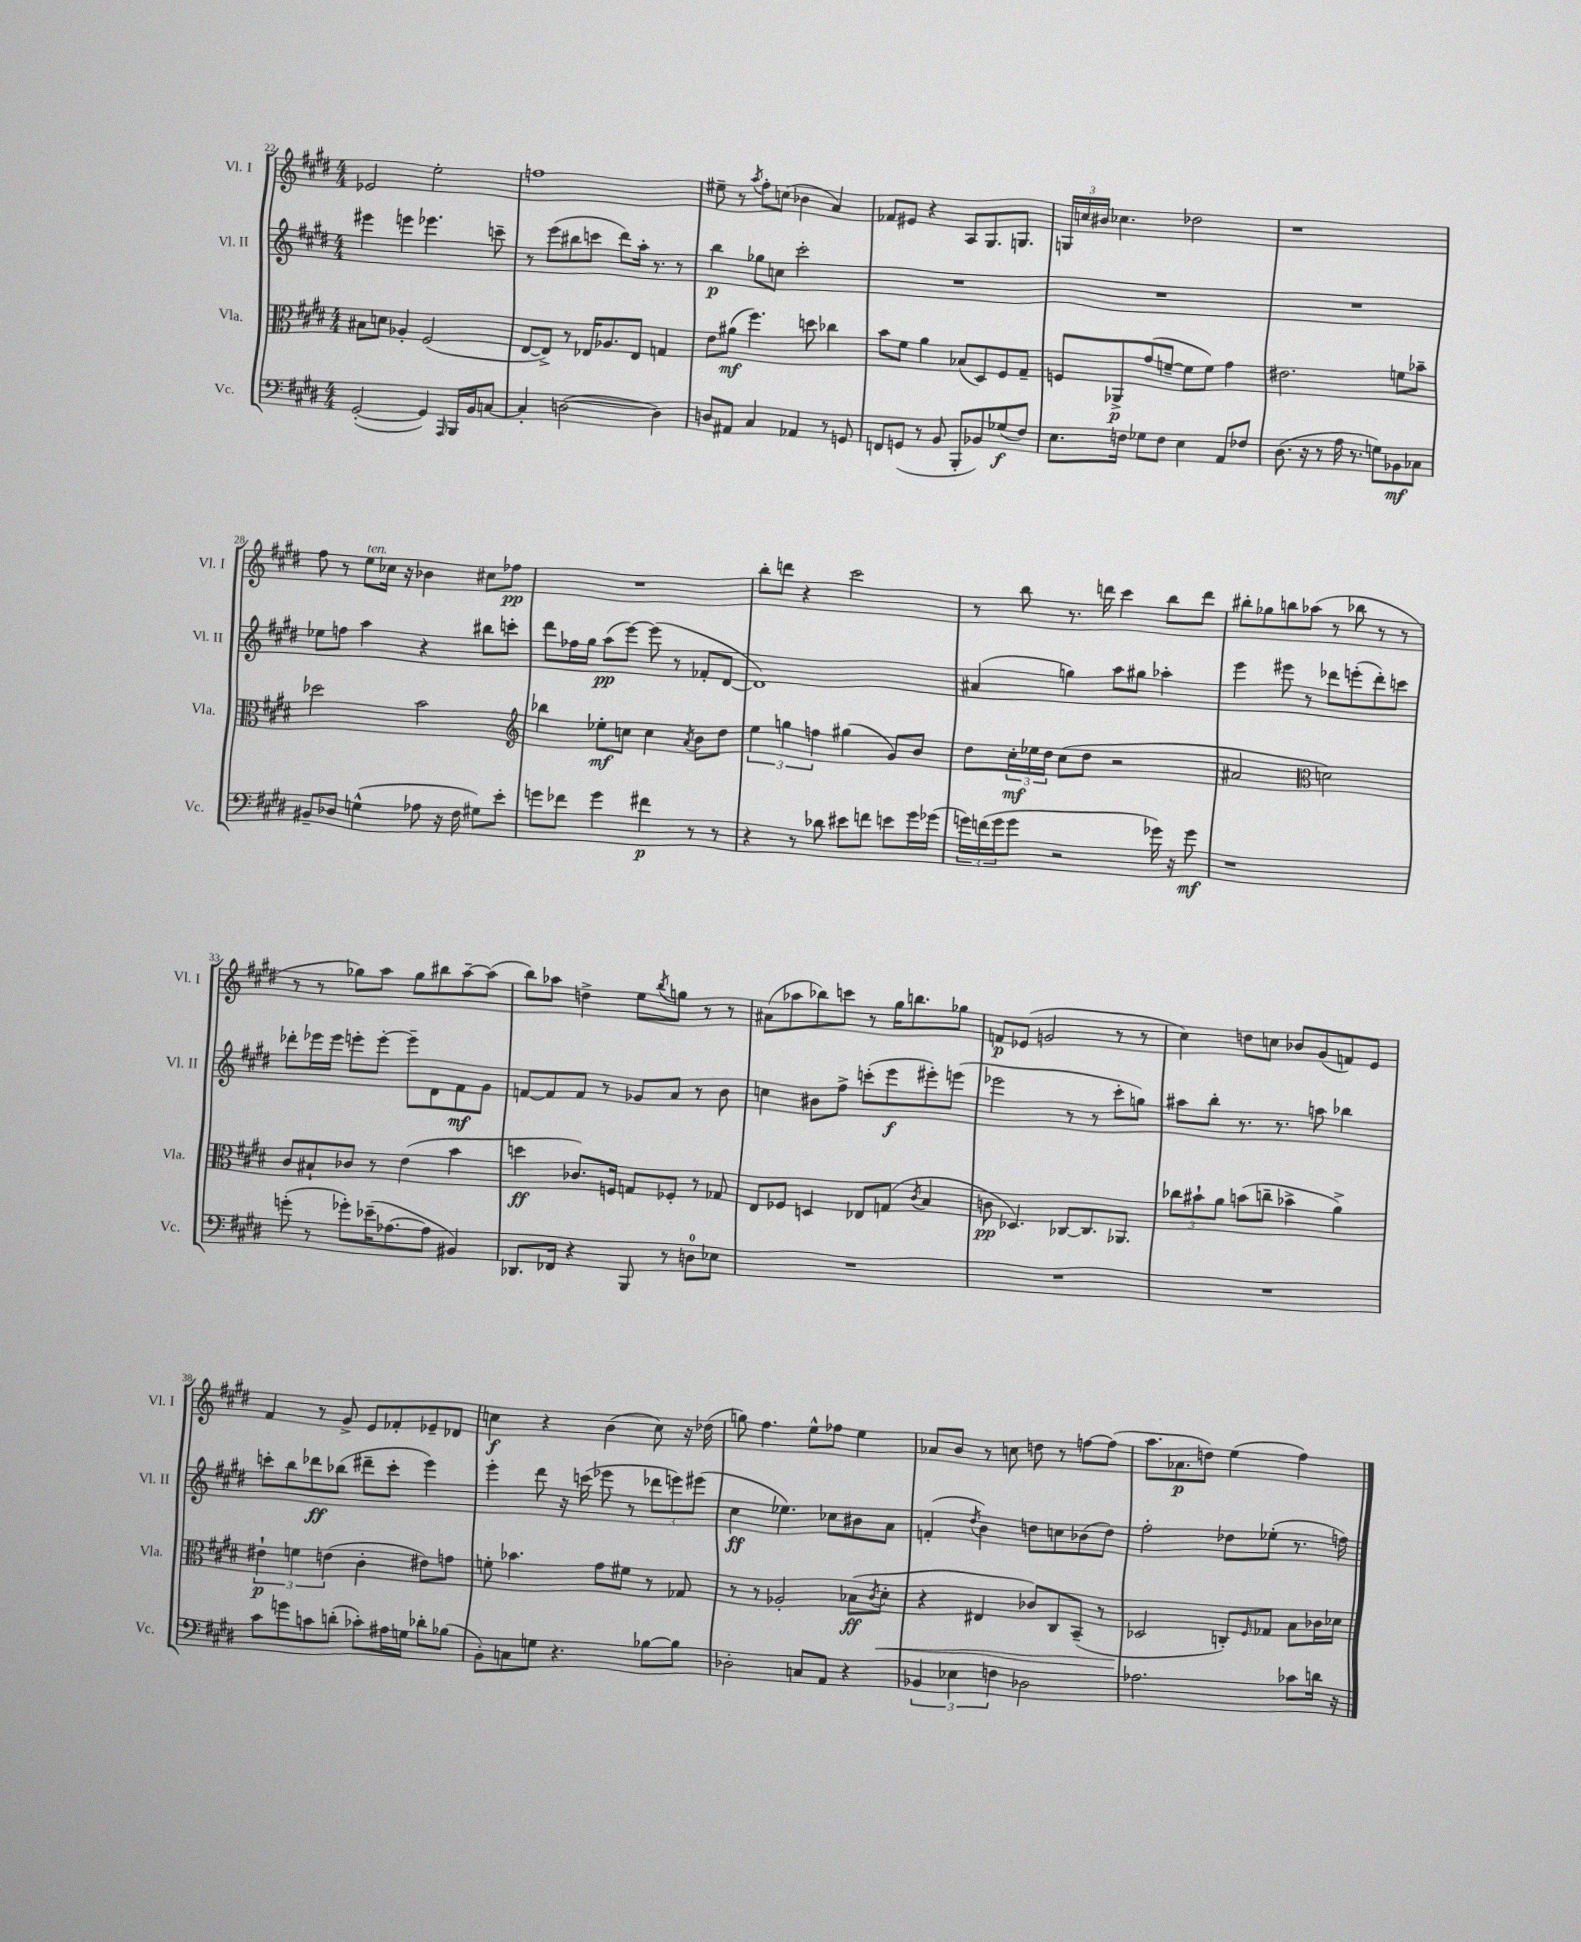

**kern	**dynam	**kern	**dynam	**kern	**dynam	**kern	**dynam
*part4	*part4	*part3	*part3	*part2	*part2	*part1	*part1
*staff4	*staff4	*staff3	*staff3	*staff2	*staff2	*staff1	*staff1
*I"Vc.	*	*I"Vla.	*	*I"Vl. II	*	*I"Vl. I	*
*I'Vc.	*	*I'Vla.	*	*I'Vl. II	*	*I'Vl. I	*
*clefF4	*	*clefC3	*	*clefG2	*	*clefG2	*
*k[f#c#g#d#]	*	*k[f#c#g#d#]	*	*k[f#c#g#d#]	*	*k[f#c#g#d#]	*
*M4/4	*	*M4/4	*	*M4/4	*	*M4/4	*
=22	=22	=22	=22	=22	=22	=22	=22
([2GG#'/	.	8B#X\L	.	4eee#X\	.	2e-X/	.
.	.	8dn\J	.	.	.	.	.
.	.	4A-X'/	.	4eeen\	.	.	.
4GG#/])	.	(2F#/	.	4.eee-X\	.	2ee'\	.
16qqAAA/	.	.	.	.	.	.	.
16BBB/LL	.	.	.	.	.	.	.
16BB/J	.	.	.	.	.	.	.
[8Cn/J	.	.	.	8cccn~\	.	.	.
=23	=23	=23	=23	=23	=23	=23	=23
4C'/]	.	[8E/L	.	8r	.	1ffn	.
.	.	8E^/J])	.	(8eee\L	.	.	.
([2Dn\	.	8r	.	8bb#X\	.	.	.
.	.	16E-X/KL	.	8cccn\J	.	.	.
.	.	8.A-X/	.	.	.	.	.
.	.	.	.	8ddd#\L)	.	.	.
.	.	8E-/J	.	16aa'\Jk	.	.	.
.	.	.	.	8.r	.	.	.
4D\])	.	4Gn/	.	.	.	.	.
.	.	.	.	8r	.	.	.
=24	=24	=24	=24	=24	=24	=24	=24
8Dn/L	.	8e\L	.	4bb\	p	8ee#X~\	.
8AA#X/J	.	(8a#X\J	mf	.	.	8r	.
.	.	.	.	.	.	8qaa/	.
4C#/	.	4.ff#\)	.	8gg-X\L	.	8ff#'\L	.
.	.	.	.	8ccn\J	.	(8ccn\J	.
4AA-X/	.	.	.	2ccc#'\	.	4b-X\	.
.	.	8ddn\	.	.	.	.	.
8r	.	4cc-X\	.	.	.	4a/)	.
8GGn/	.	.	.	.	.	.	.
=25	=25	=25	=25	=25	=25	=25	=25
8FFn/L	.	8b\L	.	1r	.	8f-X/L	.
(8GGn/J	.	8f#\J	.	.	.	8e#X/J	.
8r	.	4a\	.	.	.	4r	.
8BB/	.	.	.	.	.	.	.
8BBB'/L	.	(8B-X/L	.	.	.	8A/L	.
8BB-X/)	.	8D#/)	.	.	.	8.G#/	.
(8G-X/	f	8F#/	.	.	.	.	.
.	.	.	.	.	.	8.Gn/J	.
8F#/J)	.	8G#~/J	.	.	.	.	.
=26	=26	=26	=26	=26	=26	=26	=26
8.E\L	.	8Fn/L	.	1r	.	24Gn/LL	.
.	.	.	.	.	.	24ccn/	.
.	.	.	.	.	.	24b#X/JJ	.
.	.	8AA-X^/	p	.	.	4.cc-X\	.
16Fn\Jk	.	.	.	.	.	.	.
8G-X\L	.	(8g#/	.	.	.	.	.
8F\J	.	[8fn~/J	.	.	.	.	.
4E\	.	8f\L]	.	.	.	2dd-X\	.
.	.	8f\J)	.	.	.	.	.
8AA/L	.	4g#\	.	.	.	.	.
8F-X/J	.	.	.	.	.	.	.
=27	=27	=27	=27	=27	=27	=27	=27
(8.D#\	.	2.e#X\	.	1r	.	1r	.
16r	.	.	.	.	.	.	.
8r	.	.	.	.	.	.	.
16A\	.	.	.	.	.	.	.
8.r	.	.	.	.	.	.	.
8Gn\L)	.	.	.	.	.	.	.
8BB-X\	mf	8fn\L	.	.	.	.	.
8C-X\J	.	8b-X~\J	.	.	.	.	.
!!LO:LB:g=z
=28	=28	=28	=28	=28	=28	=28	=28
8BB#X~/L	.	2dd-X\	.	8ee-X\L	.	8ff#\	.
8D-X/J	.	.	.	8ffn\J	.	8r	.
!	!	!	!	!	!	!LO:TX:a:i:t=ten.	!
(4Gn^^\	.	.	.	4aa\	.	8ee\L	.
.	.	.	.	.	.	16cc-X\Jk	.
.	.	.	.	.	.	16r	.
8A-X\	.	2b\	.	4r	.	4b-X\	.
16r	.	.	.	.	.	.	.
16F#\	.	.	.	.	.	.	.
8G#X\L)	.	.	.	8bb#X\L	.	8cc#X\L	.
8e'\J	.	.	.	8cccn'\J	.	8ff-X\J	pp
=29	=29	=29	=29	=29	=29	=29	=29
*	*	*clefG2	*	*	*	*	*
8gn\L	.	4bb-X\	.	8ddd#\L	.	1r	.
8f-X\J	.	.	.	16ff-X\L	.	.	.
.	.	.	.	16gg#\JJ	.	.	.
4g\	.	8ee-X'\L	mf	(8aa\L	pp	.	.
.	.	8ccn\J	.	[8eee\J)	.	.	.
4f#X\	p	4cc\	.	(8eee\]	.	.	.
.	.	.	.	8r	.	.	.
.	.	8qa/	.	.	.	.	.
8r	.	8b\L	.	8f-X'/L	.	.	.
8r	.	8dd#\J	.	[8d#/J	.	.	.
=30	=30	=30	=30	=30	=30	=30	=30
4r	.	6ee\	.	1d#])	.	8bb'\L	.
.	.	.	.	.	.	8dddn\J	.
.	.	6ggn\	.	.	.	.	.
8r	.	.	.	.	.	4r	.
.	.	6ffn\	.	.	.	.	.
8d-X\	.	.	.	.	.	.	.
8e#X\L	.	(4gg#X\	.	.	.	2ccc#\	.
8fn\J	.	.	.	.	.	.	.
8en\L	.	8g#/L)	.	.	.	.	.
16g#\L	.	8b/J	.	.	.	.	.
(16g-X\JJ	.	.	.	.	.	.	.
=31	=31	=31	=31	=31	=31	=31	=31
24gn\LL)	.	8dd#\L	.	(4a#X/	.	8r	.
(24fn\	.	.	.	.	.	.	.
24g\J	.	.	.	.	.	.	.
8g\J	.	24cc#'\L	mf	.	.	8bb\	.
.	.	24ee-X\	.	.	.	.	.
.	.	24dd#\JJ	.	.	.	.	.
2r	.	(8cc#\L	.	4ggn\)	.	8.r	.
.	.	8dd#\J	.	.	.	.	.
.	.	.	.	.	.	16dddn\	.
.	.	2r	.	8aa\L	.	4ccc#\	.
.	.	.	.	8gg#X\J	.	.	.
16g-X\)	.	.	.	4aa-X'\	.	8bb\L	.
16r	.	.	.	.	.	.	.
8g-\	mf	.	.	.	.	8ddd\J	.
=32	=32	=32	=32	=32	=32	=32	=32
1r	.	2a#X/	.	4eee\	.	8bb#X'\L	.
.	.	.	.	.	.	8gg-X\	.
.	.	.	.	8eee#X\	.	8bbn\	.
.	.	.	.	8r	.	(8aa-X\J	.
*	*	*clefC3	*	*	*	*	*
.	.	2dn\)	.	8ddd-X\L	.	8r	.
.	.	.	.	(8eeen'\	.	8bb-X\	.
.	.	.	.	8ddd-'\)	.	8r	.
.	.	.	.	8cccn\J	.	8r	.
!!LO:LB:g=z
=33	=33	=33	=33	=33	=33	=33	=33
(8gn'\	.	8c#/L	.	8ddd-X'\L	.	8r	.
8r	.	8B#X`/	.	16eee-X\L	.	8r	.
.	.	.	.	16eee-\JJ	.	.	.
8g-X'\L)	.	8c-X/J	.	8eeen'\L	.	8gg-X\L)	.
(16e-X~\K	.	8r	.	[8eee'\J	.	8aa\J	.
[8.A-X\	.	.	.	.	.	.	.
.	.	(4e\	.	8eee~\L]	.	8gg-\L	.
8A-\J]	.	.	.	8d#\	.	8bb#X\	.
4BB#X/)	.	4b\	.	8f#\	mf	[8aa~\	.
.	.	.	.	8g#\J	.	(8aa\J]	.
=34	=34	=34	=34	=34	=34	=34	=34
8.DD-X/L	.	4ddn\	ff	[8fn/L	.	8bb\L)	.
.	.	.	.	8f/]	.	8aa-X\J	.
16FF-X/Jk	.	.	.	.	.	.	.
4r	.	8.c-X/L)	.	8f/J	.	4ddn^\	.
.	.	.	.	8r	.	.	.
.	.	16Fn/Jk	.	.	.	.	.
8BBB/	.	8Gn/L	.	8g-X/L	.	8ee\L	.
.	.	.	.	.	.	8qbb/	.
8r	.	8F-X'/J	.	8a/J	.	8ggn\J	.
8Dn\L	.	8r	.	8r	.	8r	.
8E-X\J	.	8G-X/	.	8b\	.	8r	.
=35	=35	=35	=35	=35	=35	=35	=35
1r	.	8E/L	.	4ccn\	.	(8a#X\L	.
.	.	8F-X/J	.	.	.	8aa-X\	.
.	.	4Dn/	.	8b#X\L	.	8bb-X\)	.
.	.	.	.	8ff#^\J	.	8cccn\J	.
.	.	8E-X/L	.	(8cccn'\L	.	8r	.
.	.	(8Gn/J	.	8eee\	f	16gg#\KL	.
.	.	.	.	.	.	8.bbn\	.
.	.	8qc#/	.	.	.	.	.
.	.	4B/	.	8eee#X'\)	.	.	.
.	.	.	.	(8eeen\J	.	8gg-X\J	.
=36	=36	=36	=36	=36	=36	=36	=36
1r	.	8cn\	pp	2eee-X\	.	8fn/L	p
.	.	4.D-X/)	.	.	.	(8e-X/J	.
.	.	.	.	.	.	2gn/	.
.	.	[8C-X/L	.	8r	.	.	.
.	.	8.C-/]	.	8r	.	.	.
.	.	.	.	8ccc#'\L	.	8r	.
.	.	8.AA-X/J	.	.	.	.	.
.	.	.	.	8ggn\J)	.	8r	.
=37	=37	=37	=37	=37	=37	=37	=37
1r	.	12cc-X\L	.	8aa#X\L	.	4cc#\)	.
.	.	12b#X`\	.	.	.	.	.
.	.	.	.	8bb'\J	.	.	.
.	.	12a\J	.	.	.	.	.
.	.	(8bn\L	.	8.r	.	8ddn\L	.
.	.	8ccn~\J	.	.	.	8ccn\J	.
.	.	.	.	8.r	.	.	.
.	.	4b-X^\	.	.	.	8b-X/L	.
.	.	.	.	8aan\	.	(8g#/	.
.	.	4a^\)	.	4bb-X\	.	8fn/)	.
.	.	.	.	.	.	8e/J	.
!!LO:LB:g=z
=38	=38	=38	=38	=38	=38	=38	=38
8c#\L	.	6e#X`\	p	8cccn'\L	.	4f#/	.
8gn\	.	.	.	8bb\	.	.	.
.	.	6fn\	.	.	.	.	.
8cn\	.	.	.	8ddd-X\	ff	8r	.
.	.	(6en\	.	.	.	.	.
(8dn'\J	.	.	.	(8bb-X\J	.	8g#^/	.
8c-X'\L)	.	4c#'\	.	8ddd#X~\L	.	8e/L	.
16A#X\L	.	.	.	8ccc'\J	.	8f-X'/	.
16Gn\JJ	.	.	.	.	.	.	.
8d-X'\L	.	8e#X\L)	.	4eee\)	.	8e-X~/	.
(8B-X\J	.	8gn\J	.	.	.	8d-X/J	.
=39	=39	=39	=39	=39	=39	=39	=39
8BB'\L)	.	8fn'\	.	4eee'\	.	4ccn\	f
8Cn\	.	4.b-X\	.	.	.	.	.
8Gn\J	.	.	.	8ddd#\	.	4r	.
4.r	.	.	.	16r	.	.	.
.	.	.	.	(16cccn\	.	.	.
.	.	8g#\L	.	8eee-X\	.	(4b\	.
.	.	8f#X\J	.	8r	.	.	.
[8B-X\L	.	8r	.	12ddd-X\L	.	8cc\)	.
.	.	.	.	12eeen\)	.	.	.
8B-\J]	.	8G-X/	.	.	.	16r	.
.	.	.	.	(12eee#X\J	.	.	.
.	.	.	.	.	.	(16dd-X\	.
=40	=40	=40	=40	=40	=40	=40	=40
2D-X'\	.	8r	.	4cc#\	ff	8ggn\)	.
.	.	8r	.	.	.	4.ff#\	.
.	.	2A-X'/	.	4.ee-X\)	.	.	.
8Cn/L	.	.	.	.	.	8ee^^\L	.
8AA/J	.	.	.	8cc-X\L	.	8ff-X\J	.
4r	.	(8B-X\L	ff	8b#X\	.	4ee\	.
.	.	8qc#/	.	.	.	.	.
!	!	!	!LO:HP:b	!	!	!	!
.	.	8d#'\J	<	8a\J	.	.	.
=41	=41	=41	=41	=41	=41	=41	=41
6BB-X/	.	4r	.	(4fn'/	.	8a-X/L	.
.	.	.	.	.	.	8b/J	.
6E-X\	.	.	.	.	.	.	.
.	.	.	.	8qdd#/	.	.	.
.	.	4E#X/	.	4b\)	.	8r	.
6Fn\	.	.	.	.	.	.	.
.	.	.	.	.	.	8ccn\	.
2D-X\	.	8c-X/L)	.	8ddn\L	.	8ddn\	.
.	.	8C#/	.	8ccn\	.	8r	.
.	.	(8BB~/J	.	(8b-X\	.	[8ffn\L	.
.	.	8r	.	8dd\J)	.	(8ff\J]	.
=42	=42	=42	=42	=42	=42	=42	=42
2.A-X\	.	2D-X/	.	2ff#'\	.	8.aa\L	.
.	.	.	.	.	.	8.a-X\	p
.	.	.	.	.	.	8ddn\J)	.
.	.	8Cn'/L)	[	8dd-X\L	.	(4ee\	.
.	.	16qqF#/	.	.	.	.	.
.	.	8G-X/J	.	(8ee-X'\J	.	.	.
8c-X\L	.	8B\L	.	8.r	.	4ff#\)	.
16dn\Jk	.	16c-X\L	.	.	.	.	.
16r	.	16d-X\JJ	.	16ffn\)	.	.	.
==	==	==	==	==	==	==	==
*-	*-	*-	*-	*-	*-	*-	*-
